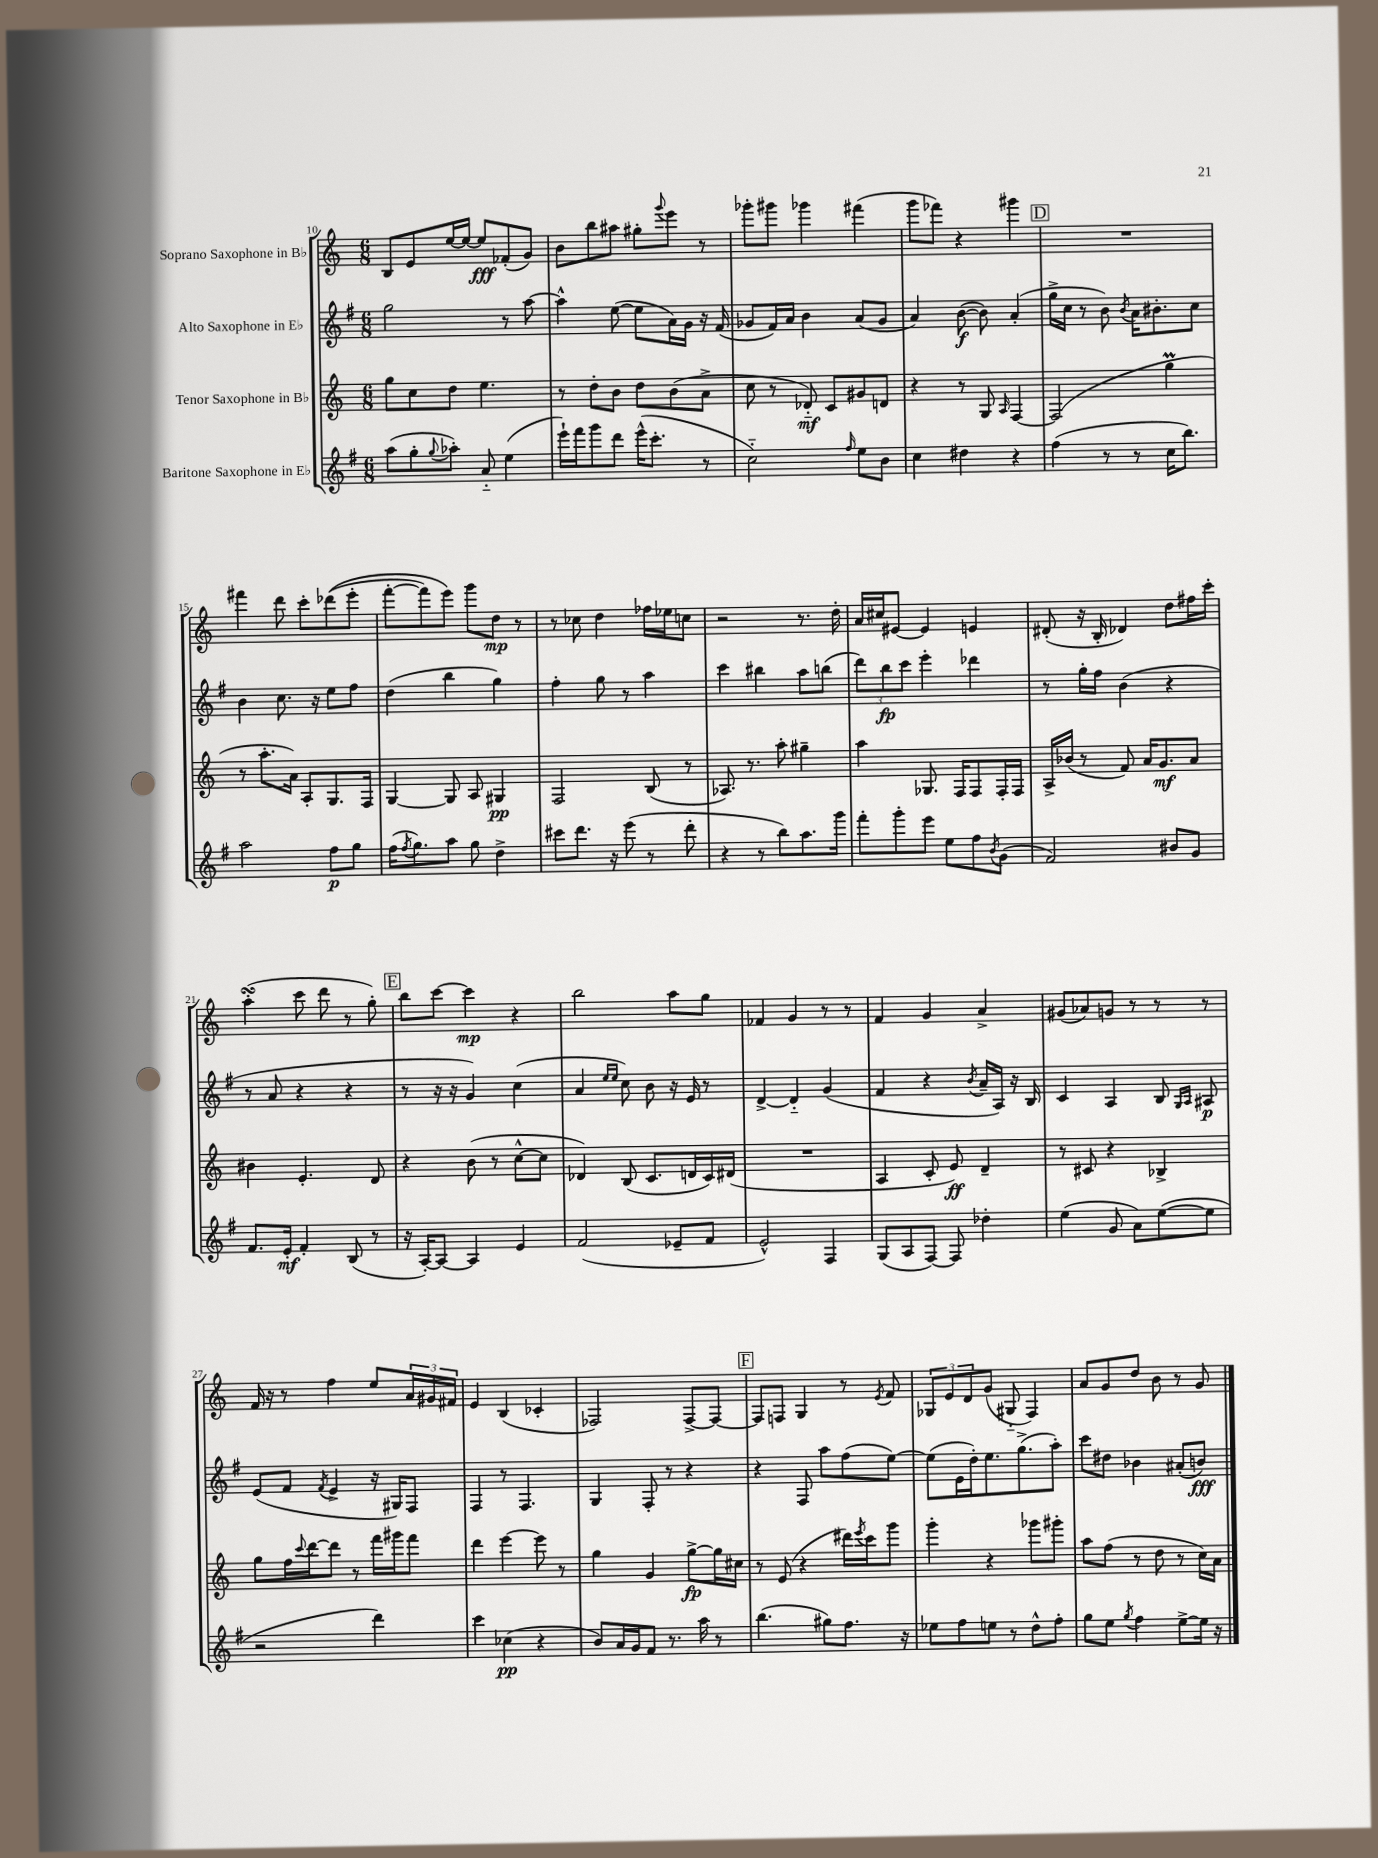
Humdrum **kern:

**kern	**dynam	**kern	**dynam	**kern	**dynam	**kern	**dynam
*part4	*part4	*part3	*part3	*part2	*part2	*part1	*part1
*staff4	*staff4	*staff3	*staff3	*staff2	*staff2	*staff1	*staff1
*I"Baritone Saxophone in E♭	*	*I"Tenor Saxophone in B♭	*	*I"Alto Saxophone in E♭	*	*I"Soprano Saxophone in B♭	*
*clefG2	*	*clefG2	*	*clefG2	*	*clefG2	*
*k[f#]	*	*k[]	*	*k[f#]	*	*k[]	*
*M6/8	*	*M6/8	*	*M6/8	*	*M6/8	*
=10	=10	=10	=10	=10	=10	=10	=10
(8aa\L	.	8gg\L	.	2gg\	.	8B/L	.
8gg'\	.	8cc\	.	.	.	8e/	.
8qqgg/	.	.	.	.	.	.	.
8aa-X'\J)	.	8dd\J	.	.	.	[16ee/L	.
.	.	.	.	.	.	16ee/JJ_	.
8a/	.	4.ee\	.	.	.	8ee/L]	fff
(4ee\	.	.	.	8r	.	(8f-X'/	.
.	.	.	.	[8aa\	.	8g/J)	.
=11	=11	=11	=11	=11	=11	=11	=11
16eee`\LL)	.	8r	.	4aa^^\]	.	8b\L	.
16fff#\J	.	.	.	.	.	.	.
8ggg\	.	8dd'\L	.	.	.	8bb\	.
8ddd\J	.	8b\J	.	([8ee\	.	8aa#X\J	.
(16eee^^\KL	.	8dd\L	.	8ee\L]	.	8gg#X'\L	.
8.ccc'\J	.	.	.	.	.	.	.
.	.	.	.	.	.	8qqggg/	.
.	.	(8b\	.	16a\L)	.	8eee\J	.
.	.	.	.	16g\JJ	.	.	.
8r	.	8a^\J	.	16r	.	8r	.
.	.	.	.	(16f#/	.	.	.
=12	=12	=12	=12	=12	=12	=12	=12
2cc\)	.	8cc\	.	8g-X/L	.	8ggg-X'\L	.
.	.	8r	.	16f#/L)	.	8ggg#X\J	.
.	.	.	.	16a/JJ	.	.	.
.	.	8d-X/)	mf	4b\	.	4ggg-X\	.
.	.	8c/L	.	.	.	.	.
16qqff#/	.	.	.	.	.	.	.
8ee\L	.	8g#X/	.	(8a/L	.	(4fff#X\	.
8b\J	.	8dn/J	.	8g-/J	.	.	.
=13	=13	=13	=13	=13	=13	=13	=13
4cc\	.	4r	.	4a/)	.	8ggg\L	.
.	.	.	.	.	.	8fff-X\J)	.
4dd#X\	.	8r	.	([8b\	f	4r	.
.	.	8G/	.	8b\])	.	.	.
.	.	16qqA/	.	.	.	.	.
4r	.	[4F/	.	(4a'/	.	4ggg#X\	.
!!LO:REH:place=s1:t=D
=14	=14	=14	=14	=14	=14	=14	=14
(4ff#\	.	(2F/]	.	16gg^\LL	.	2.r	.
.	.	.	.	16cc\JJ	.	.	.
.	.	.	.	8r	.	.	.
8r	.	.	.	8b\)	.	.	.
.	.	.	.	8qb/	.	.	.
8r	.	.	.	16a\KL	.	.	.
.	.	.	.	8.b#X'\	.	.	.
16cc\KL	.	4ggM\	.	.	.	.	.
8.bb\J)	.	.	.	.	.	.	.
.	.	.	.	8cc\J	.	.	.
!!LO:LB:g=z
=15	=15	=15	=15	=15	=15	=15	=15
2aa\	.	8r	.	4b\	.	4fff#X\	.
.	.	8.aa'\L	.	.	.	.	.
.	.	.	.	8.cc\	.	8ddd\	.
.	.	16a\Jk)	.	.	.	.	.
.	.	8A'/L	.	.	.	8ccc'\L	.
.	.	.	.	16r	.	.	.
8ff#\L	p	8.G/	.	8ee\L	.	((8ddd-X\	.
8gg\J	.	.	.	8ff#\J	.	8eee'\J	.
.	.	16F/Jk	.	.	.	.	.
=16	=16	=16	=16	=16	=16	=16	=16
(16ff#\KL	.	[4G/	.	(4dd\	.	[8fff'\L	.
8qff#/	.	.	.	.	.	.	.
8.gg\)	.	.	.	.	.	.	.
.	.	.	.	.	.	8fff\])	.
8aa\J	.	8G/]	.	4bb\	.	8eee\J)	.
8gg\	.	8A/	.	.	.	8ggg\L	.
4dd^\	.	4G#X/	pp	4gg\)	.	8dd\J	mp
.	.	.	.	.	.	8r	.
=17	=17	=17	=17	=17	=17	=17	=17
8ccc#X\L	.	2F/	.	4ff#'\	.	8r	.
8.ddd\J	.	.	.	.	.	8cc-X\	.
.	.	.	.	8gg\	.	4dd\	.
16r	.	.	.	.	.	.	.
(8eee\	.	.	.	8r	.	.	.
8r	.	(8B/	.	4aa\	.	16ff-X\LL	.
.	.	.	.	.	.	16ee-X\J	.
8ddd'\	.	8r	.	.	.	8ccn\J	.
=18	=18	=18	=18	=18	=18	=18	=18
4r	.	8.A-X/)	.	4ccc\	.	2r	.
.	.	8.r	.	.	.	.	.
8r	.	.	.	4bb#X\	.	.	.
8bb\L)	.	8aa'\	.	.	.	.	.
8.aa\	.	4gg#X~\	.	8aa\L	.	8.r	.
.	.	.	.	(8bbn\J	.	.	.
16ggg\Jk	.	.	.	.	.	16dd'\	.
=19	=19	=19	=19	=19	=19	=19	=19
8fff#'\L	.	4aa\	.	12ddd\L)	.	16a/LL	.
.	.	.	.	.	.	16cc#X/J	.
.	.	.	.	12bb\	fp	.	.
8ggg'\	.	.	.	.	.	[8e#X/J	.
.	.	.	.	12ccc\J	.	.	.
8eee\J	.	8.G-X/	.	4eee'\	.	4e#/]	.
8ee\L	.	.	.	.	.	.	.
.	.	16F/KL	.	.	.	.	.
8ff#\	.	8F/	.	4ddd-X\	.	4en/	.
8qb/	.	.	.	.	.	.	.
(8g\J	.	16F'/L	.	.	.	.	.
.	.	16F/JJ	.	.	.	.	.
=20	=20	=20	=20	=20	=20	=20	=20
2f#/)	.	16A^/LL	.	8r	.	(8d#X'/	.
.	.	(16b-X/JJ	.	.	.	.	.
.	.	8r	.	16gg'\LL	.	16r	.
.	.	.	.	16ff#\JJ	.	16B'/	.
.	.	8f/)	.	(4b\	.	4d-X/)	.
.	.	16a/KL	.	.	.	.	.
.	.	8.g/	mf	.	.	.	.
8b#X/L	.	.	.	4r	.	8dd\L	.
8g/J	.	8a/J	.	.	.	16ff#X\L	.
.	.	.	.	.	.	16ccc'\JJ	.
!!LO:LB:g=z
=21	=21	=21	=21	=21	=21	=21	=21
8.f#/L	.	4b#X\	.	8r	.	(4aasSSS'\	.
.	.	.	.	8a/	.	.	.
16e'/Jk	mf	.	.	.	.	.	.
4f#'/	.	4.e'/	.	4r	.	8ccc\	.
.	.	.	.	.	.	8ddd\	.
(8B/	.	.	.	4r	.	8r	.
8r	.	8d/	.	.	.	8gg'\)	.
!!LO:REH:place=s1:t=E
=22	=22	=22	=22	=22	=22	=22	=22
16r	.	4r	.	8r	.	8bb\L	.
[16A'/KL)	.	.	.	.	.	.	.
8A/J_	.	.	.	16r	.	[8ccc\J	.
.	.	.	.	16r	.	.	.
4A/]	.	(8b\	.	4g/)	.	4ccc\]	mp
.	.	8r	.	.	.	.	.
4e/	.	[8cc^^\L	.	(4cc\	.	4r	.
.	.	8cc\J]	.	.	.	.	.
=23	=23	=23	=23	=23	=23	=23	=23
(2f#/	.	4d-X/)	.	4a/	.	2bb\	.
.	.	.	.	16qqee/LL	.	.	.
.	.	.	.	16qqee/JJ	.	.	.
.	.	(8B/	.	8cc\)	.	.	.
.	.	8.c/L	.	8b\	.	.	.
8e-X~/L	.	.	.	16r	.	8aa\L	.
.	.	16dn/L	.	16e/	.	.	.
8f#/J	.	16c/)	.	8r	.	8gg\J	.
.	.	(16d#X/JJ	.	.	.	.	.
=24	=24	=24	=24	=24	=24	=24	=24
2e^^/)	.	2.r	.	[4d^/	.	4f-X/	.
.	.	.	.	4d/]	.	4g/	.
4F#/	.	.	.	(4g/	.	8r	.
.	.	.	.	.	.	8r	.
=25	=25	=25	=25	=25	=25	=25	=25
(8G/L	.	4A/	.	4f#/	.	4f/	.
8A/	.	.	.	.	.	.	.
[8F#/J)	.	8c'/	.	4r	.	4g/	.
8F#/]	.	8e/)	ff	.	.	.	.
.	.	.	.	8qb/	.	.	.
4dd-X'\	.	4d~/	.	16a~/LL	.	4a^/	.
.	.	.	.	16A/JJ)	.	.	.
.	.	.	.	16r	.	.	.
.	.	.	.	16B/	.	.	.
=26	=26	=26	=26	=26	=26	=26	=26
(4ee\	.	8r	.	4c/	.	(8g#X/L	.
.	.	8c#X/	.	.	.	8a-X/)	.
8g/	.	4r	.	4A/	.	8gn/J	.
8a\L)	.	.	.	.	.	8r	.
([8ee\	.	4B-X^/	.	8B/	.	8r	.
.	.	.	.	16qqG/LL	.	.	.
.	.	.	.	16qqA/JJ	.	.	.
8ee\J]	.	.	.	8A#X/	p	8r	.
!!LO:LB:g=z
=27	=27	=27	=27	=27	=27	=27	=27
2r	.	8gg\L	.	(8e/L	.	16f/	.
.	.	.	.	.	.	16r	.
.	.	16ff\L	.	8f#/J	.	8r	.
.	.	8qqccc/	.	.	.	.	.
.	.	[16ddd\J	.	.	.	.	.
.	.	.	.	8qf#/	.	.	.
.	.	8ddd\J]	.	4e^/	.	4ff\	.
.	.	8r	.	.	.	.	.
4ddd\)	.	16fff\LL	.	16r	.	8ee/L	.
.	.	16ggg#X\J	.	16G#X/KL)	.	.	.
.	.	8fff\J	.	8F#/J	.	24a/L	.
.	.	.	.	.	.	24g#X/	.
.	.	.	.	.	.	24f#X/JJ	.
=28	=28	=28	=28	=28	=28	=28	=28
4ccc\	.	4ddd\	.	4F#/	.	4e/	.
(4cc-X\	pp	[4eee\	.	8r	.	(4B/	.
.	.	.	.	4.F#/	.	.	.
4r	.	8eee\]	.	.	.	4c-X'/	.
.	.	8r	.	.	.	.	.
=29	=29	=29	=29	=29	=29	=29	=29
8b/L)	.	4gg\	.	4G/	.	2F-X/)	.
16a/L	.	.	.	.	.	.	.
16g/J	.	.	.	.	.	.	.
8f#/J	.	4g/	.	8F#'/	.	.	.
8.r	.	.	.	8r	.	.	.
.	.	[8gg^\L	fp	4r	.	[8F-^/L	.
16aa\	.	.	.	.	.	.	.
8r	.	16gg\L]	.	.	.	8F-/J_	.
.	.	16cc#X\JJ	.	.	.	.	.
!!LO:REH:place=s1:t=F
=30	=30	=30	=30	=30	=30	=30	=30
(4.bb\	.	8r	.	4r	.	8F-/L]	.
.	.	(8e/	.	.	.	8Fn/J	.
.	.	4r	.	8F#/	.	4G/	.
8gg#X\L)	.	.	.	8aa\L	.	.	.
8.ff#\J	.	16ddd#X\LL)	.	(8ff#\	.	8r	.
.	.	8qeee/	.	.	.	.	.
.	.	16ccc\J	.	.	.	.	.
.	.	.	.	.	.	8qe/	.
.	.	8ggg\J	.	[8ee\J)	.	8f/	.
16r	.	.	.	.	.	.	.
=31	=31	=31	=31	=31	=31	=31	=31
8ee-X\L	.	4ggg'\	.	(8ee\L]	.	12G-X/L	.
.	.	.	.	.	.	12e/	.
8ff#\	.	.	.	16e\L	.	.	.
.	.	.	.	.	.	12d/	.
.	.	.	.	16dd'\J)	.	.	.
8een\J	.	4r	.	8.ee\	.	(8g/J	.
8r	.	.	.	.	.	8G#X/	.
.	.	.	.	(8.gg^\	.	.	.
8dd^^\L	.	8ggg-X\L	.	.	.	4F/)	.
8ff#'\J	.	8ggg#X'\J	.	8aa'\J)	.	.	.
=32	=32	=32	=32	=32	=32	=32	=32
8gg\L	.	8aa\L	.	8ccc\L	.	8a/L	.
8ee\J	.	(8ff\J	.	8dd#X\J	.	8g/	.
8qgg/	.	.	.	.	.	.	.
4ff#\	.	8r	.	4b-X\	.	8dd/J	.
.	.	8dd\	.	.	.	8b\	.
[8ee^\L	.	8r	.	(8a#X'/L	.	8r	.
16ee\Jk]	.	16cc\LL)	.	8bn/J)	fff	8g/	.
16r	.	16a\JJ	.	.	.	.	.
==	==	==	==	==	==	==	==
*-	*-	*-	*-	*-	*-	*-	*-
